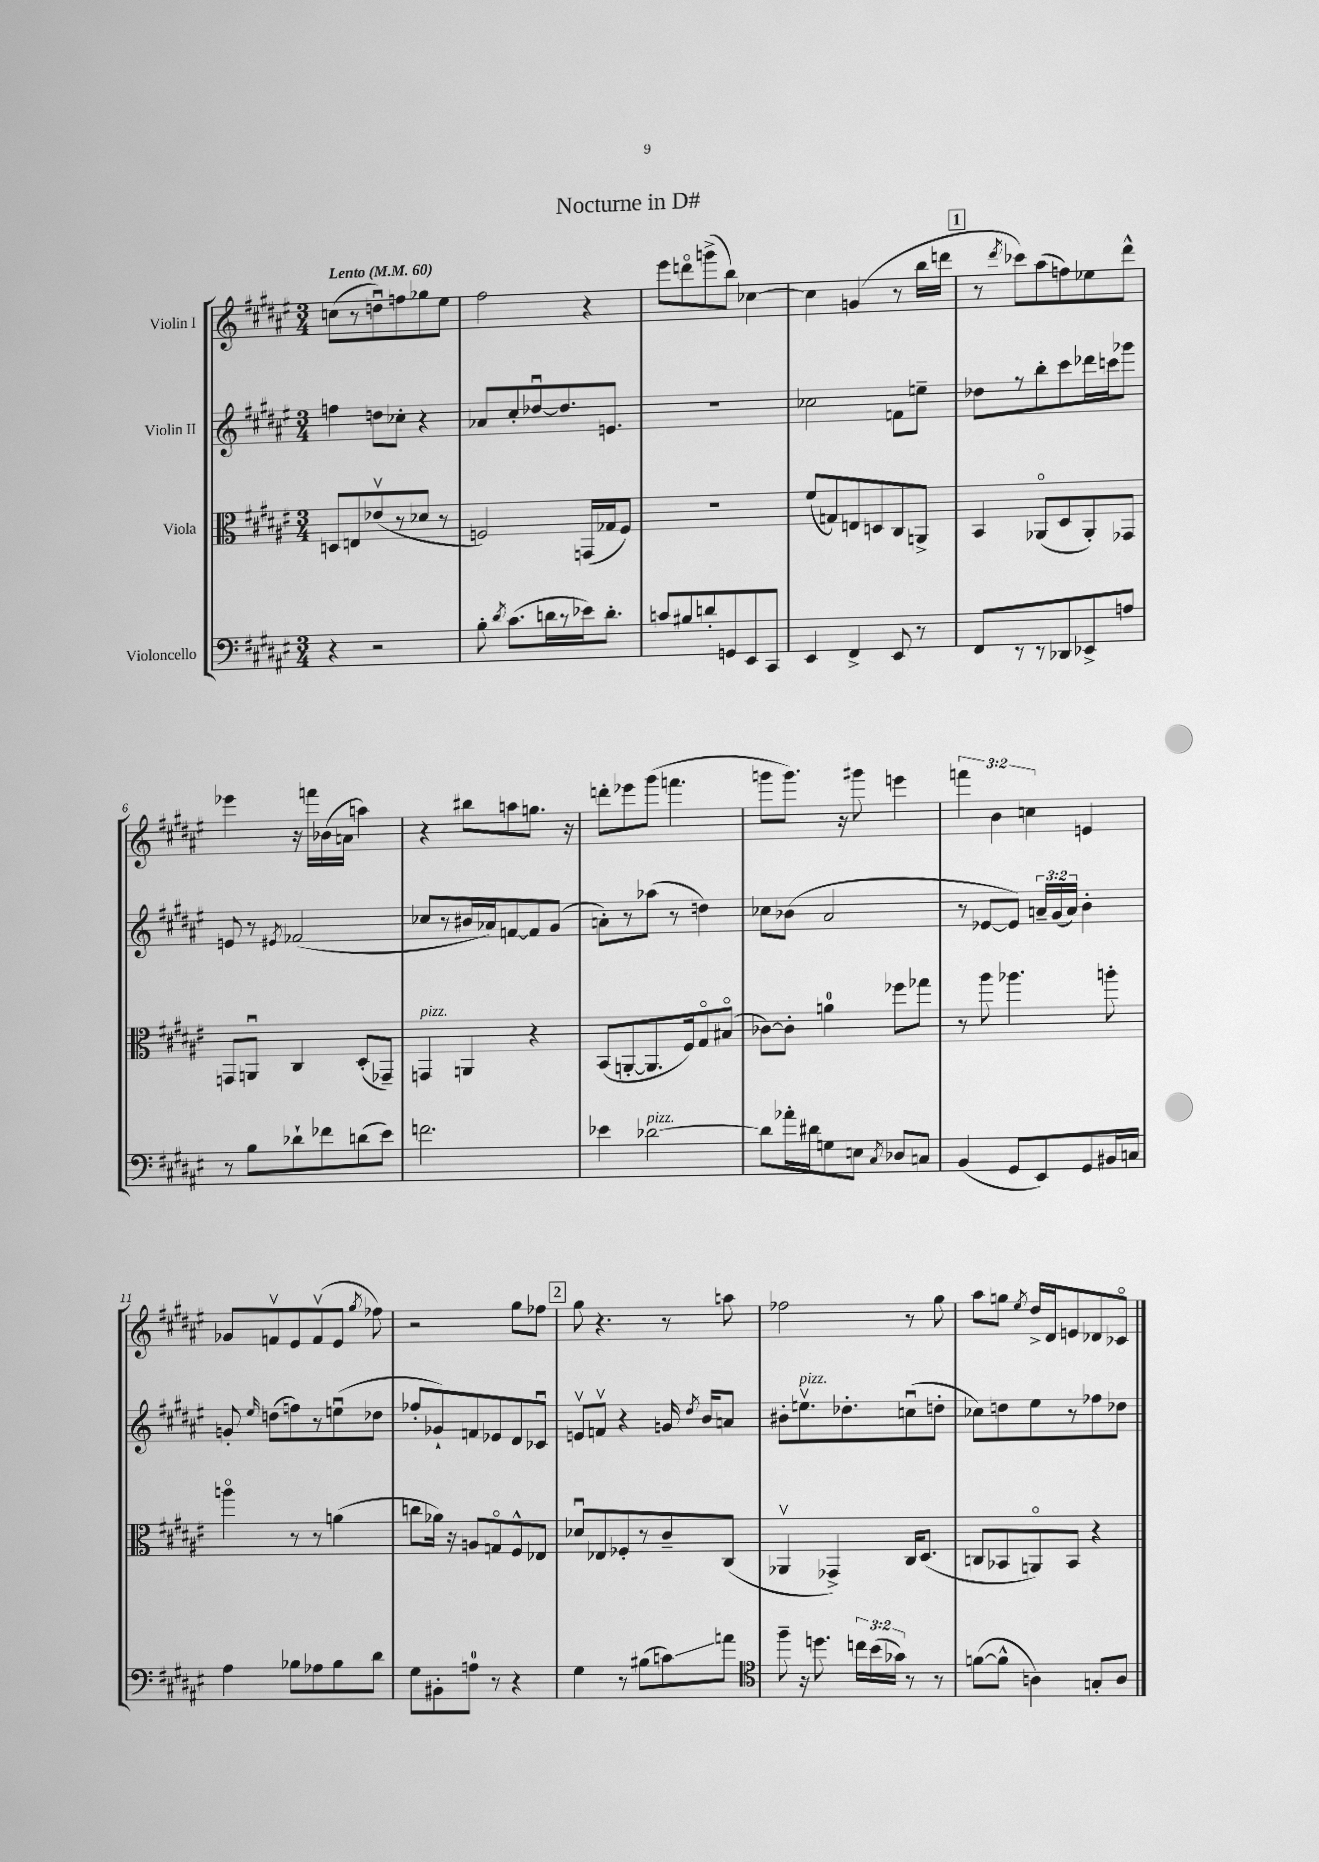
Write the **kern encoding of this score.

**kern	**kern	**kern	**kern
*staff4	*staff3	*staff2	*staff1
*clefF4	*clefC3	*clefG2	*clefG2
*k[f#c#g#d#a#e#]	*k[f#c#g#d#a#e#]	*k[f#c#g#d#a#e#]	*k[f#c#g#d#a#e#]
*M3/4	*M3/4	*M3/4	*M3/4
*MM60	*MM60	*MM60	*MM60
4r	8D	4ff	(8cc
.	8E	.	8r
2r	(8e-v	8dd	8ddu)
.	8r	8cc-'	8ff
.	8d-	4r	8gg-
.	8r	.	8ee#
=	=	=	=
8B'	2F)	8a-	2ff#
8qd#	.	.	.
(8.c#	.	8cc#'	.
.	.	[8dd-u	.
16d	.	.	.
8r	.	8.dd-]	.
16e-)	(16GG	.	4r
8.d'	16G-	8.e	.
.	8F)	.	.
=	=	=	=
8c	2.r	2.r	8eee#
8B#	.	.	8dddo
8d'	.	.	(8ggg^
8GG	.	.	8bb)
8EE#	.	.	[4cc-
8CC#	.	.	.
=	=	=	=
4EE#	(8f#	2cc-	4cc-]
.	8G)	.	.
4FF#^	8E	.	(4g
.	8D	.	.
8EE#	8C#	8f	8r
8r	8AA^	8ee~	16bb
.	.	.	16ddd
=	=	=	=
8FF#	4BB	8dd-	8r
.	.	.	8qddd#
8r	.	8r	8ccc-)
8r	(8AA-o	8bb'	(8aa#
8DD-	8D#	8ccc#	8ff)
8EE-^	8AA-')	16ddd-	8ee-
.	.	16ccc	.
8A	8GG-	8ggg-	8ddd#^^
=	=	=	=
8r	8GG	8e	4eee-
8B	8AAu	8r	.
.	.	8qe#	.
8d-`	4C#	(2f-	16r
.	.	.	16fff
8f-	.	.	(16b-
.	.	.	16a
(8d	(8D#'	.	4aa)
8e#)	8GG-~)	.	.
=	=	=	=
2.f	4GG	8cc-	4r
.	.	8r	.
.	4AA	16b#	8bb#
.	.	16a-)	.
.	.	[8f	8aa
.	4r	8f]	8.gg
.	.	(8g#	.
.	.	.	16r
=	=	=	=
4e-	(8BB	8a')	8ddd'
.	[8AA'	8r	8eee-
[2d-	8.AA]	(8aa-	(8ggg#
.	.	8r	4.fff
.	16F#)	.	.
.	8G#o	4dd)	.
.	(8B#o	.	.
=	=	=	=
8d-]	[8c-)	8cc-	8ggg
16a-'	8c-']	(8b-	8.ggg)
16d#	.	.	.
8G	4a	2a#	.
.	.	.	16r
8E	.	.	8ggg#
8qC#	.	.	.
8D-	8ff-	.	4eee
8C	8gg-	.	.
=	=	=	=
(4BB	8r	8r	6fff
.	8aa#	[8e-	.
.	.	.	6b
8GG#	4.aa-	8e-])	.
.	.	.	6cc
8EE#)	.	24a~	.
.	.	(24g#	.
.	.	24a)	.
8GG#	.	4b'	4e
16BB#	8aa'	.	.
16C	.	.	.
=	=	=	=
4A#	4aao	8g'	8g-
.	.	16qqee#	.
.	.	(8dd	8fv
8B-	8r	8ff)	8e#
8A-	8r	8r	(8fv
8B-	(4a	(8eeu	8e#
.	.	.	8qgg#
8d#	.	8dd-	8ff-)
=	=	=	=
8G#	8cc	8ff-'	2r
8BB#'	16a-)	8g-`)	.
.	16r	.	.
8A	8A	8f	.
8r	8Go	8e-	.
4r	8F#^^	8d#	8gg#
.	8E-	8c-u	8ff-
=	=	=	=
4G#	8d-u	8ev	8gg#
.	8E-	8fv	4.r
8r	8F-'	4r	.
(8B#	8r	.	.
8c)	8c#~	16g	8r
.	.	8qdd#	.
.	.	16b	.
8a	(8C#	8a	8aa
=	=	=	=
*clefC4	*	*	*
8ff#~	4AA-v	8b#'	2ff-
16r	.	8.eev	.
8.dd	.	.	.
.	4GG-^)	.	.
.	.	8.dd-'	.
24cc	.	.	.
(24b	.	.	.
24g-)	.	.	.
8r	16C#	(8ccu	8r
.	(8.D#	.	.
8r	.	8dd'	8gg#
=	=	=	=
([8f	8C	8cc-)	8aa#
8f^^]	8BB-	8dd	8gg
.	.	.	8qee#
4A)	8AAo)	8ee#	16dd#^
.	.	.	16d#
.	8BB-	8r	8e
8G'	4r	8ff-	8d-
8A	.	8dd-	8c-o
==	==	==	==
*-	*-	*-	*-
